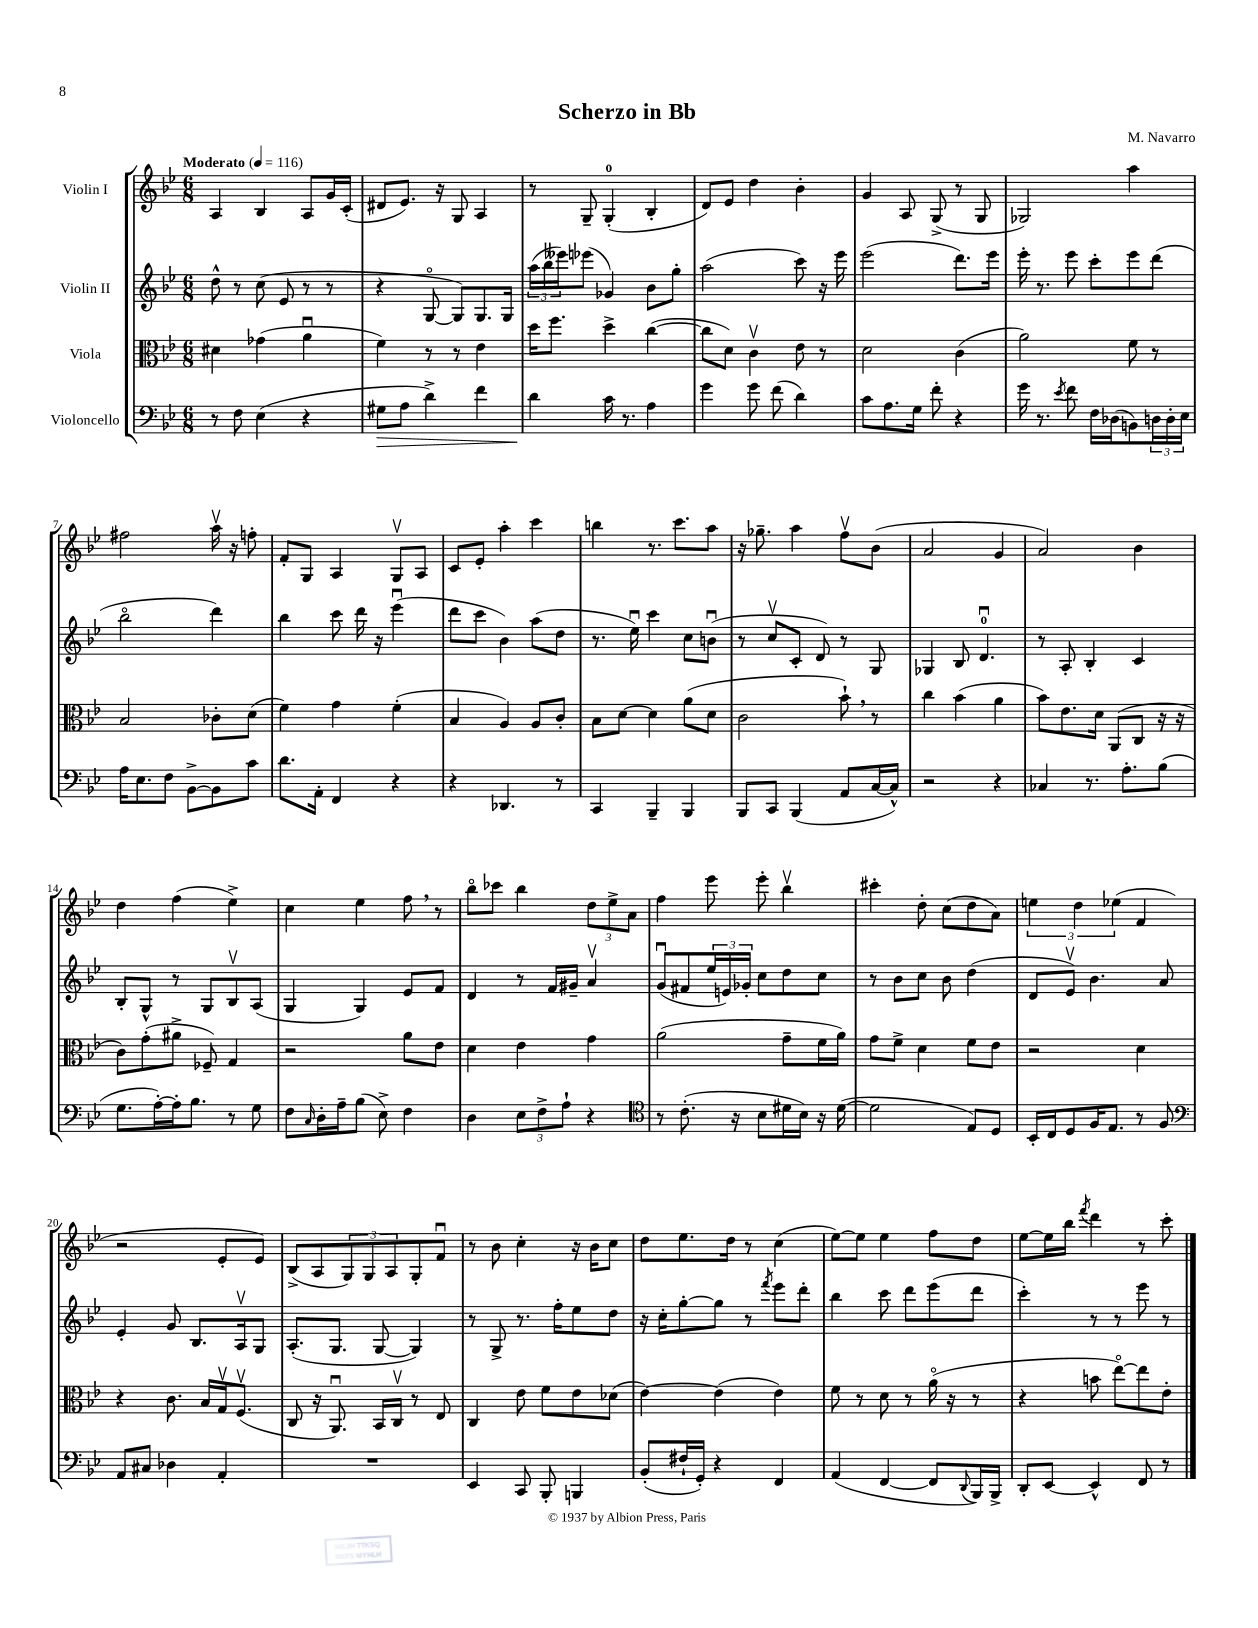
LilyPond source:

\header { title = "Scherzo in Bb" composer = "M. Navarro" }
<<
\new StaffGroup <<
\new Staff = "s0" \with { instrumentName = "Violin I" } {
    \clef treble \key bes \major \numericTimeSignature \time 6/8 \tempo "Moderato" 4 = 116
    a4 bes4 a8 g'16 c'16-.( |
    dis'8 ees'8.) r16 g8 a4 |
    r8 g8-- g4-0-.( bes4-. |
    d'8) ees'8 d''4 bes'4-. |
    g'4 a8 g8->( r8 g8 |
    ges2) a''4 |
    fis''2 a''16\upbow r16 f''8-. |
    f'8-. g8 a4 g8\upbow a8 |
    c'8 ees'8-. a''4-. c'''4 |
    b''4 r8. c'''8. a''8 |
    r16 ges''8.-- a''4 f''8\upbow bes'8( |
    a'2 g'4 |
    a'2) bes'4 |
    d''4 f''4( ees''4->) |
    c''4 ees''4 f''8 \breathe r8 |
    bes''8\flageolet ces'''8 bes''4 \tuplet 3/2 { d''8 ees''8-> a'8 } |
    f''4 ees'''8 ees'''8-. bes''4\upbow |
    cis'''4-. d''8-. c''8( d''8 a'8) |
    \tuplet 3/2 { e''4 d''4 ees''4( } f'4 |
    r2 ees'8-. ees'8) |
    bes8->( a8 \tuplet 3/2 { g8) g8 a8 } g8-. f'8\downbow |
    r8 bes'8 c''4-. r16 bes'16 c''8 |
    d''8 ees''8. d''16 r8 c''4( |
    ees''8~) ees''8 ees''4 f''8 d''8 |
    ees''8~ ees''16 bes''16 \acciaccatura { f'''8 } d'''4 r8 c'''8-. \bar "|." |
}
\new Staff = "s1" \with { instrumentName = "Violin II" } {
    \clef treble \key bes \major \numericTimeSignature \time 6/8
    d''8-^ r8 c''8( ees'8 r8 r8 |
    r4 g8~\flageolet g8) g8. g16 |
    \tuplet 3/2 { a''16( bes''16 eeses'''16) } ees'''8( ges'4) bes'8 g''8-. |
    a''2( c'''8) r16 ees'''16 |
    ees'''2( d'''8.) ees'''16 |
    ees'''16-. r8. ees'''8 c'''8-. ees'''8 d'''8( |
    bes''2\flageolet d'''4) |
    bes''4 c'''8 d'''16 r16 ees'''4\downbow( |
    d'''8 c'''8 bes'4) a''8( d''8 |
    r8. ees''16\downbow) c'''4 c''8 b'8\downbow( |
    r8 c''8\upbow c'8-. d'8) r8 g8 |
    ges4 bes8 d'4.-0\downbow |
    r8 a8-. bes4-. c'4 |
    bes8-. g8-^ r8 g8 bes8\upbow a8( |
    g4 g4) ees'8 f'8 |
    d'4 r8 f'16 gis'16-- a'4\upbow |
    g'8\downbow( fis'8 \tuplet 3/2 { ees''16 e'16) ges'16-. } c''8 d''8 c''8 |
    r8 bes'8 c''8 bes'8 d''4( |
    d'8 ees'8\upbow) bes'4. a'8 |
    ees'4-. g'8 bes8. a16\upbow g8 |
    a8.-.( g8. g8~ g4) |
    r8 g8-> r8. f''16-. ees''8 d''8 |
    r16 c''16-. g''8~-. g''8 r8 \acciaccatura { f'''8 } ees'''8 d'''8-. |
    bes''4 c'''8 d'''8 ees'''8( d'''8 |
    c'''4-.) r8 r8 ees'''8 r8 \bar "|." |
}
\new Staff = "s2" \with { instrumentName = "Viola" } {
    \clef alto \key bes \major \numericTimeSignature \time 6/8
    dis'4 ges'4( a'4\downbow |
    f'4) r8 r8 ees'4 |
    d''16 f''8. d''4-> c''4~( |
    c''8 d'8) c'4\upbow ees'8 r8 |
    d'2 c'4( |
    a'2) f'8 r8 |
    bes2 ces'8-. d'8( |
    f'4) g'4 f'4-.( |
    bes4 a4) a8 c'8-. |
    bes8 d'8~ d'4 a'8( d'8 |
    c'2 bes'8-!) \breathe r8 |
    c''4 bes'4( a'4 |
    bes'8) ees'8. d'16 a,8( c8 r16 r16 |
    c'8) g'8-.( ais'8-> fes8--) g4 |
    r2 a'8 ees'8 |
    d'4 ees'4 g'4 |
    a'2( g'8-- f'16 a'16) |
    g'8 f'8-> d'4 f'8 ees'8 |
    r2 d'4 |
    r4 c'8. bes16 g16\upbow f8.\upbow( |
    c8 r16 a,8.\downbow) bes,16 c16\upbow r8 ees8 |
    c4 ees'8 f'8 ees'8 des'8( |
    ees'4~) ees'4( ees'4) |
    f'8 r8 d'8 r8 a'16\flageolet( r16 r8 |
    r4 b'8 ees''8~\flageolet) ees''8 ees'8-. \bar "|." |
}
\new Staff = "s3" \with { instrumentName = "Violoncello" } {
    \clef bass \key bes \major \numericTimeSignature \time 6/8
    r8 f8 ees4( r4 |
    gis8\> a8 d'4->) f'4 |
    d'4\! c'16 r8. a4 |
    g'4 g'8 f'8( d'4) |
    c'8 a8. g16 f'8-. r4 |
    g'16 r8. \acciaccatura { ees'8 } f'8 f16 des16( b,8) \tuplet 3/2 { d16 d16-. ees16 } |
    a16 ees8. f8 bes,8~-> bes,8 c'8 |
    d'8. a,16-. f,4 r4 |
    r4 des,4. r8 |
    c,4 bes,,4-- bes,,4 |
    bes,,8 c,8 bes,,4( a,8 c16~ c16-^) |
    r2 r4 |
    ces4 r8. a8.-. bes8( |
    g8. a16~-.) a16-. bes8. r8 g8 |
    f8 \grace { c16 } d16-. a16-- bes8( ees8->) f4 |
    d4 \tuplet 3/2 { ees8 f8-> a8-! } r4 |
    \clef tenor r8 c'8.-.( r16 bes8 dis'16 bes16) r16 dis'16~( |
    dis'2 ees8) d8 |
    bes,16-. c16 d8 f16 ees8. r8 f8 |
    \clef bass a,8 cis8 des4 a,4-. |
    R2. |
    ees,4 c,8 bes,,8-. b,,4 |
    bes,8-.( fis16-! g,16-.) r4 f,4 |
    a,4( f,4~ f,8 \appoggiatura { d,8 } bes,,16) bes,,16-> |
    d,8-. ees,8~ ees,4-^ f,8 r8 \bar "|." |
}
>>
>>
